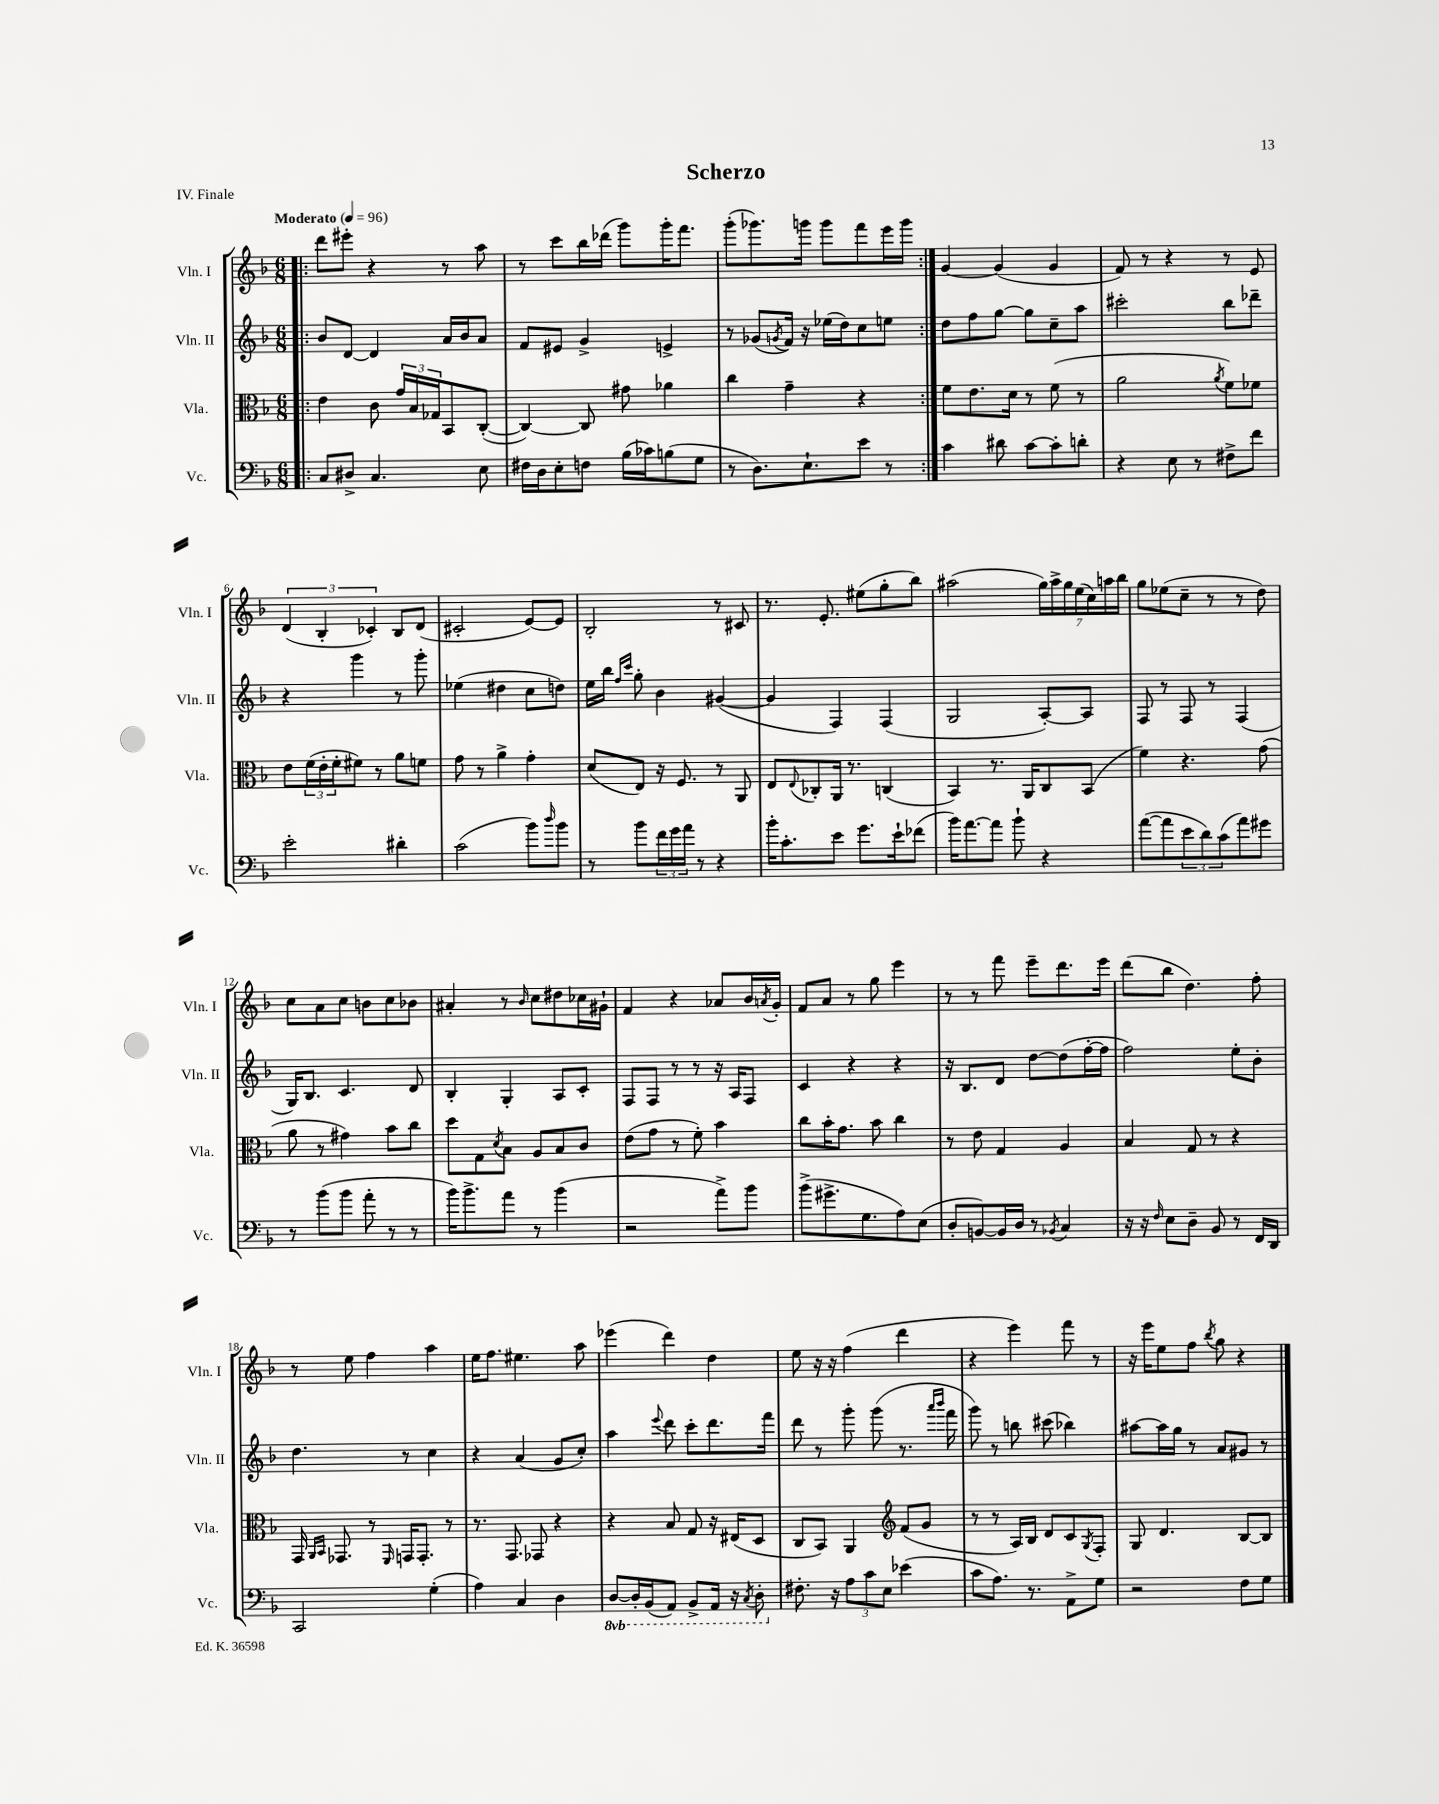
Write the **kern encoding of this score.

**kern	**kern	**kern	**kern
*part4	*part3	*part2	*part1
*staff4	*staff3	*staff2	*staff1
*I"Vc.	*I"Vla.	*I"Vln. II	*I"Vln. I
*I'Vc.	*I'Vla.	*I'Vln. II	*I'Vln. I
*clefF4	*clefC3	*clefG2	*clefG2
*k[b-]	*k[b-]	*k[b-]	*k[b-]
*M6/8	*M6/8	*M6/8	*M6/8
*MM96	*MM96	*MM96	*MM96
=1!|:	=1!|:	=1!|:	=1!|:
!	!	!	!LO:TX:a:B:t=Moderato
8C/L	4e\	8b-/L	8ddd\L
8D#X^/J	.	[8d/J	8eee#X'\J
4.C/	8c\	4d/]	4r
.	24g/LL	.	.
.	24B-/	.	.
.	24G-X/J	.	.
.	8BB-/	16a/LL	8r
.	.	16b-/J	.
8E\	([8C'/J	8a/J	8aa\
=2	=2	=2	=2
16F#X\LL	4C/_)	8f/L	8r
16D\J	.	.	.
8E'\	.	8e#X/J	8ccc\L
8Fn\J	8C/]	4g^/	16bb-\L
.	.	.	(16ddd-X\JJ
(16B-\LL	8g#X\	.	8ggg\L)
16c-X\J)	.	.	.
(8Bn\	4a-X\	4en^/	16ggg'\K
.	.	.	8.fff\J
8G\J	.	.	.
=3	=3	=3	=3
8r	4cc\	8r	(8ggg'\L
8.D\L)	.	(8g-X/L	8.ggg-X\)
.	.	8qgn/	.
.	4g~\	16f/Jk)	.
8.E`\	.	16r	16gggn\Jk
.	.	(16ee-X\LL	8ggg\L
.	.	16dd\J)	.
8e\J	4r	8cc\	8fff\
8r	.	8een\J	16eee\L
.	.	.	16ggg\JJ
=4:|!	=4:|!	=4:|!	=4:|!
4c\	8f\L	8dd\L	[4g/
.	8.e\	8ff\	.
8d#X\	.	[8gg\J	(4g/]
.	16d\Jk	.	.
[8c\L	8r	8gg\L]	.
8c'\]	(8f\	8cc~\	4g/
8dn'\J	8r	8aa\J	.
=5	=5	=5	=5
4r	2a\	2ccc#X'\	8f/)
.	.	.	8r
8E\	.	.	4r
8r	.	.	.
.	8qa/	.	.
8F#X^\L	8f\L)	8bb-\L	8r
8f\J	8f-X\J	8ddd-X~\J	8e/
!!LO:LB:g=z
=6	=6	=6	=6
2e'\	8e\L	4r	(6d/
.	(24f\L	.	.
.	24e'\	.	6B-'/
.	24f'\J	.	.
.	8f#X\J)	4ggg\	.
.	.	.	6c-X'/)
.	8r	.	.
4d#X'\	8a\L	8r	8B-/L
.	8fn\J	8ggg'\	(8d/J
=7	=7	=7	=7
(2c\	8g\	(4ee-X\	2c#X'/
.	8r	.	.
.	4a^\	4dd#X\	.
8b-\L)	4g'\	8cc\L	[8e/L)
16qqdd/	.	.	.
8b-\J	.	8ddn\J)	8e/J]
=8	=8	=8	=8
8r	(8d/L	16ee\LL	2B-'/
.	.	16bb-\JJ	.
.	.	16qqff/LL	.
.	.	16qqccc/JJ	.
8b-\L	8E/J)	8gg'\	.
24f\L	16r	4b-\	.
24g\	.	.	.
.	8.F/	.	.
24a\JJ	.	.	.
8r	.	.	.
4r	8r	([4g#X/	8r
.	8AA/	.	8c#X/
=9	=9	=9	=9
16b-'\KL	8E/L	4g#/]	8.r
8.c'\	.	.	.
.	8qqE/	.	.
.	8C-X'/	.	.
.	.	.	8.e'/
8e\J	16AA/Jk	4F/)	.
.	8.r	.	.
8.g\L	.	.	(8ee#X\L
.	(4Cn/	(4F/	8gg'\
16e`\k	.	.	.
(8f-X\J	.	.	8bb-\J)
=10	=10	=10	=10
16b-\KL)	4BB-/)	2G/	(2aa#X\
[8.a\	.	.	.
8a\J]	8.r	.	.
8b-`\	.	.	.
.	16AA/KL	.	.
4r	8C/	[8A'/L)	28gg\LL)
.	.	.	28aa#^\
.	.	.	28gg\
.	.	.	(28ee\
.	(8BB-/J	8A/J]	.
.	.	.	28cc\)
.	.	.	28aan\
.	.	.	28bb-\JJ
=11	=11	=11	=11
([8a\L	4f\)	8F/	8gg\L
8a\]	.	8r	(8ee-X\
12e\	4.r	8F/	8cc~\J
12d\)	.	.	.
.	.	8r	8r
(12c\	.	.	.
8a\)	.	(4F/	8r
8g#X\J	(8g\	.	8dd\)
!!LO:LB:g=z
=12	=12	=12	=12
8r	8a\	16G/KL)	8cc\L
.	.	8.B-/J	.
(8b-\L	8r	.	8a\
8b-\J	4g#X\)	4.c/	8cc\J
8a'\	.	.	8bn\L
8r	8b-\L	.	8cc\
8r	8cc\J	8d/	8b-X\J
=13	=13	=13	=13
16b-\KL)	8dd\L	4B-'/	4a#X'/
8.b-^\	.	.	.
.	8G\	.	.
.	8qd/	.	.
8a\J	8B-\J	4G'/	8r
.	.	.	16qqb-/
8r	8A/L	.	8cc\L
(4b-\	8B-/	8A/L	8dd#X\
.	8c/J	8c'/J	16cc-X\L
.	.	.	16g#X`\JJ
=14	=14	=14	=14
2r	(8e\L	8F/L	4f/
.	8g\J	8F/J	.
.	8r	8r	4r
.	8f'\)	8r	.
8a^\L)	4b-\	16r	8a-X/L
.	.	16A/KL	.
8b-\J	.	8F/J	16b-/L
.	.	.	8qan/
.	.	.	16g'/JJ
=15	=15	=15	=15
(8b-^\L	8cc\L	4c/	8f/L
8.g#X^\	16b-'\K	.	8a/J
.	8.g\J	.	.
.	.	4r	8r
8.G\	.	.	.
.	8b-\	.	8gg\
8A\)	4cc\	4r	4eee\
(8E\J	.	.	.
=16	=16	=16	=16
8D'/L	8r	16r	8r
.	.	8.B-/L	.
[8BBn/)	8e\	.	8r
16BB/L]	4G/	8d/J	8fff\
16D/JJ	.	.	.
8r	.	[8dd\L	8eee~\L
8qBB-X/	.	.	.
4C/	4A/	(8dd\]	8.ddd\
.	.	[16ff'\L	.
.	.	16ff\JJ]	16eee\Jk
=17	=17	=17	=17
16r	4B-/	2ff\)	(8ddd\L
16r	.	.	.
16qqF/	.	.	.
8E\L	.	.	8bb-\J
8D~\J	8G/	.	4.dd\)
8BB-/	8r	.	.
8r	4r	8ee'\L	.
16FF/LL	.	8b-'\J	8ff'\
16DD/JJ	.	.	.
!!LO:LB:g=z
=18	=18	=18	=18
2CC/	16GG/	4.dd\	8r
.	16qqAA/LL	.	.
.	16qqBB-/JJ	.	.
.	8.GG-X/	.	.
.	.	.	8ee\
.	8r	.	4ff\
.	16qqFF/	.	.
.	16GGn/KL	8r	.
.	8.GG'/J	.	.
(4G'\	.	4cc\	4aa\
.	8r	.	.
=19	=19	=19	=19
4A\)	8.r	4r	16ee\KL
.	.	.	8.ff\J
.	8.GG/	.	.
4C/	.	(4a/	4.ee#X\
.	8GG-X/	.	.
4D\	4r	8g/L	.
.	.	8cc'/J)	8aa\
=20	=20	=20	=20
*8ba	*	*	*
[8DD/L	4r	4aa\	(4eee-X\
16DD'/L]	.	.	.
(16BBB-/J	.	.	.
.	.	8qqeee/	.
8AAA/J)	8B-/	8ddd\	4ddd\)
8BBB-^/L	8G/	8ccc'\L	.
16AAA/Jk	16r	8.ddd\	4dd\
16r	(16E#X/KL	.	.
8qCC/	.	.	.
8DD'\	8D/J	.	.
.	.	16fff\Jk	.
=21	=21	=21	=21
*X8ba	*	*	*
8.F#X'\	8C/L	8ddd\	8ee\
.	8BB-/J)	8r	16r
16r	.	.	16r
12A\L	4AA/	8ggg'\	(4ff\
12c\	.	.	.
.	.	(8ggg\	.
12E\J	.	.	.
*	*clefG2	*	*
(4e-X\	(8f/L	8.r	4ddd\
.	8g/J	.	.
.	.	16qqaaa/LL	.
.	.	16qqbbb-/JJ	.
.	.	16fff\	.
=22	=22	=22	=22
8c\L	8r	8ggg\)	4r
8.A\J)	8r	8r	.
.	16A/LL)	8bbn\	4eee\)
8.r	16B-/JJ	.	.
.	8d/L	(8ccc#X\	.
8AA^\L	8c/	4bb-X\)	8fff\
.	8qG/	.	.
8G\J	8F'/J	.	8r
=23	=23	=23	=23
2r	8G/	[8aa#X\L	16r
.	.	.	16eee\KL
.	4.d/	16aa#\L]	8ee\
.	.	16gg\JJ	.
.	.	8r	8ff\J
.	.	.	8qbb-/
.	.	8a/L	8gg\
8F\L	[8B-/L	8g#X/J	4r
8G\J	8B-/J]	8r	.
==	==	==	==
*-	*-	*-	*-
